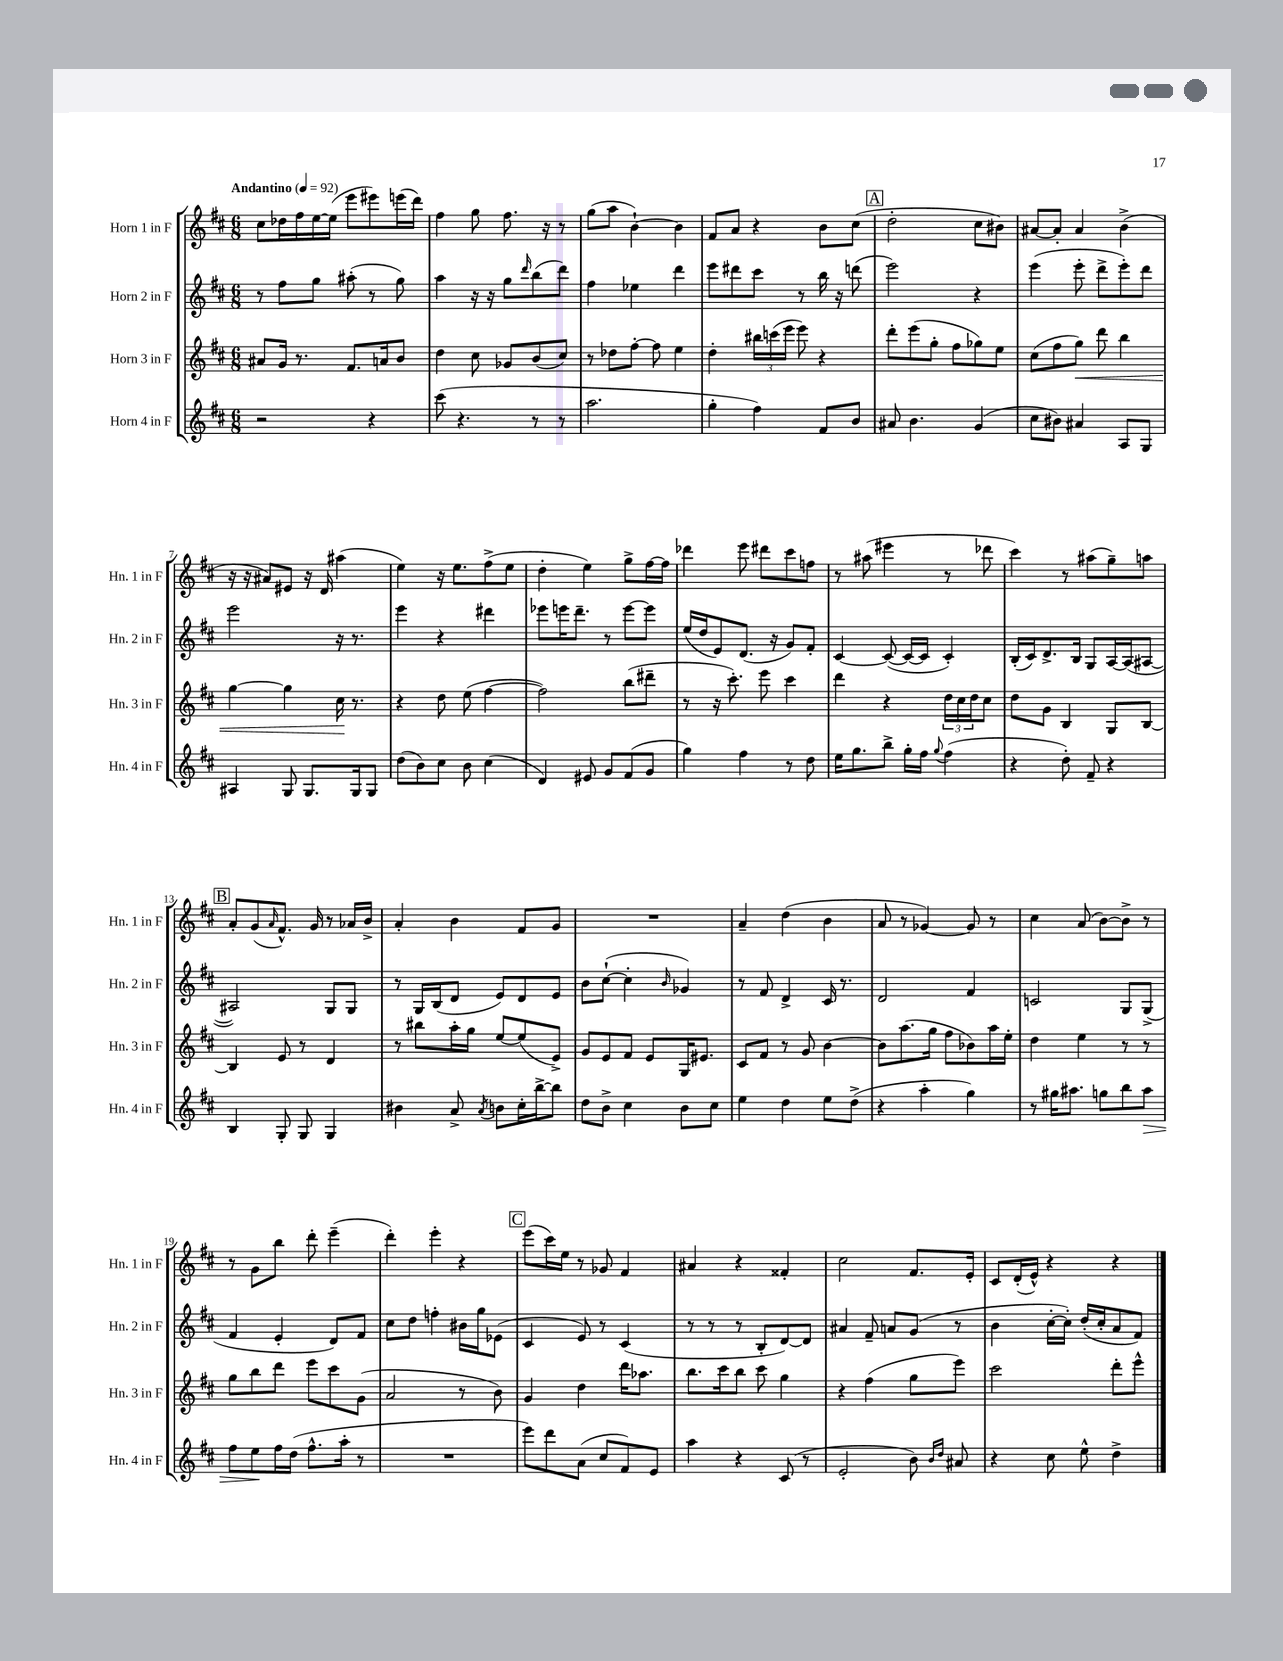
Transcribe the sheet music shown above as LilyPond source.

<<
\new StaffGroup <<
\new Staff = "s0" \with { instrumentName = "Horn 1 in F" shortInstrumentName = "Hn. 1 in F" } {
    \clef treble \key d \major \numericTimeSignature \time 6/8 \tempo "Andantino" 4 = 92
    cis''8 des''16 fis''16 e''16~ e''16( e'''8 eis'''8) e'''16( d'''16) |
    fis''4 g''8 fis''8. r16 r8 |
    g''8( a''8 b'4~-!) b'4 |
    fis'8 a'8 r4 b'8 cis''8( |
    \mark \markup { \box "A" } d''2-. cis''8 bis'8) |
    ais'8~ ais'8-. ais'4 b'4->( |
    r16 r16 ais'8) eis'8 r16 d'16 ais''4( |
    e''4) r16 e''8. fis''8->( e''8 |
    d''4-. e''4) g''8-> fis''16~ fis''16 |
    des'''4 e'''8 dis'''8 cis'''8 f''8 |
    r8 ais''8( eis'''4 r8 des'''8 |
    cis'''4) r8 ais''8( g''8--) a''8 |
    \mark \markup { \box "B" } a'8-. g'8( \grace { a'16 } fis'8.-^) g'16 r8 aes'16 b'16-> |
    a'4-. b'4 fis'8 g'8 |
    R2. |
    a'4-- d''4( b'4 |
    a'8 r8 ges'4~) ges'8 r8 |
    cis''4 a'8( b'8~) b'8-> r8 |
    r8 g'8 b''8 d'''8-. e'''4--( |
    d'''4-.) e'''4-. r4 |
    \mark \markup { \box "C" } e'''8( cis'''16) e''16 r8 ges'8 fis'4 |
    ais'4 r4 fisis'4-. |
    cis''2 fis'8. e'16-. |
    cis'8 d'16-.( e'16-^) r4 r4 \bar "|." |
}
\new Staff = "s1" \with { instrumentName = "Horn 2 in F" shortInstrumentName = "Hn. 2 in F" } {
    \clef treble \key d \major \numericTimeSignature \time 6/8
    r8 fis''8 g''8 ais''8-.( r8 g''8) |
    a''4 r16 r16 g''8 \grace { d'''16 } b''8( d'''8) |
    fis''4 ees''4 d'''4 |
    e'''8 dis'''8 cis'''8 r8 b''16 r16 d'''8( |
    \mark \markup { \box "A" } e'''2) r4 |
    e'''4( e'''8-. d'''8-> e'''8-.) d'''8 |
    e'''2 r16 r8. |
    e'''4 r4 dis'''4 |
    ees'''8 e'''16 d'''8.-- r8 e'''8~ e'''8 |
    e''16( d''16 e'8) d'8.( r16 g'8) fis'8-. |
    cis'4~ cis'8~( cis'16~ cis'16 cis'4-.) |
    b16-.( cis'16) d'8.-> b16 g8 a16~ a16( ais8~ |
    \mark \markup { \box "B" } ais2) g8 g8 |
    r8 g16 b16( d'8 e'8) d'8 e'8 |
    b'8 cis''8~-!( cis''4-. \grace { b'16 } ges'4) |
    r8 fis'8 d'4-> cis'16 r8. |
    d'2 fis'4 |
    c'2 g8 g8->( |
    fis'4 e'4-. d'8) fis'8 |
    cis''8 d''8 f''4-. bis'16 g''16 ees'8( |
    \mark \markup { \box "C" } cis'4 e'8) r8 cis'4( |
    r8 r8 r8 b8-. d'8~) d'8 |
    ais'4 fis'8-- a'8 g'8( r8 |
    b'4 cis''16~-. cis''16-.) d''16-.( cis''16-. a'8 fis'8) \bar "|." |
}
\new Staff = "s2" \with { instrumentName = "Horn 3 in F" shortInstrumentName = "Hn. 3 in F" } {
    \clef treble \key d \major \numericTimeSignature \time 6/8
    ais'8 g'16 r8. fis'8. a'16 b'8 |
    d''4 cis''8 ges'8 b'8( cis''8) |
    r8 des''8 fis''8~-. fis''8 e''4 |
    d''4-. \tuplet 3/2 { bis''16 c'''16( e'''16 } e'''8) r4 |
    \mark \markup { \box "A" } d'''8-. e'''8( g''8-. fis''8 ges''8) e''8 |
    cis''8( fis''8 g''8\<) d'''8 b''4 |
    g''4~ g''4 cis''16\! r8. |
    r4 d''8 e''8( fis''4~ |
    fis''2) b''8( dis'''8-- |
    r8 r16 cis'''8.-.) e'''8 cis'''4 |
    d'''4 r4 \tuplet 3/2 { d''16 cis''16 d''16 } cis''8 |
    d''8 g'8 b4 g8 b8~ |
    \mark \markup { \box "B" } b4 e'8 r8 d'4 |
    r8 bis''8 a''16-. g''16 e''8~ e''8( e'8->) |
    g'8 e'8 fis'8 e'8 g16 eis'8. |
    cis'8 fis'8 r8 g'8 b'4~ |
    b'8 a''8.( g''16 fis''8 bes'8) a''16 e''16-. |
    d''4 e''4 r8 r8 |
    g''8 b''8 d'''8 e'''8 cis'''8 g'8( |
    a'2 r8 b'8) |
    \mark \markup { \box "C" } g'4 d''4 d'''16 aes''8. |
    b''8. cis'''16 b''8 cis'''8 g''4 |
    r4 fis''4( g''8 e'''8) |
    cis'''2 d'''8-. e'''8-^ \bar "|." |
}
\new Staff = "s3" \with { instrumentName = "Horn 4 in F" shortInstrumentName = "Hn. 4 in F" } {
    \clef treble \key d \major \numericTimeSignature \time 6/8
    r2 r4 |
    cis'''8( r4. r8 r8 |
    a''2. |
    g''4-. fis''4) fis'8 b'8 |
    \mark \markup { \box "A" } ais'8 b'4. g'4( |
    cis''8 bis'8) ais'4 a8 g8 |
    ais4 g8 g8. g16 g8 |
    d''8( b'8) cis''8 b'8 cis''4( |
    d'4) eis'8 g'8 fis'8( g'8 |
    g''4) fis''4 r8 d''8 |
    e''16 g''8. b''8-> g''16-. fis''16 \appoggiatura { g''8 } fis''4( |
    r4 d''8-.) fis'8-- r4 |
    \mark \markup { \box "B" } b4 g8-. g8 g4 |
    bis'4 a'8-> \acciaccatura { a'8 } b'8 cis''16-. b''16~-> b''8 |
    d''8 b'8-> cis''4 b'8 cis''8 |
    e''4 d''4 e''8 d''8->( |
    r4 a''4-. g''4) |
    r8 gis''16 ais''8. g''8 b''8 ais''8\> |
    fis''8 e''8\! fis''16 d''16( fis''8.-^ a''16-. r8 |
    R2. |
    \mark \markup { \box "C" } e'''8) d'''8 a'8( cis''8 fis'8) e'8 |
    a''4 r4 cis'8( r8 |
    e'2-. b'8) \grace { b'16 d''16 } ais'8 |
    r4 cis''8 e''8-^ d''4-> \bar "|." |
}
>>
>>
